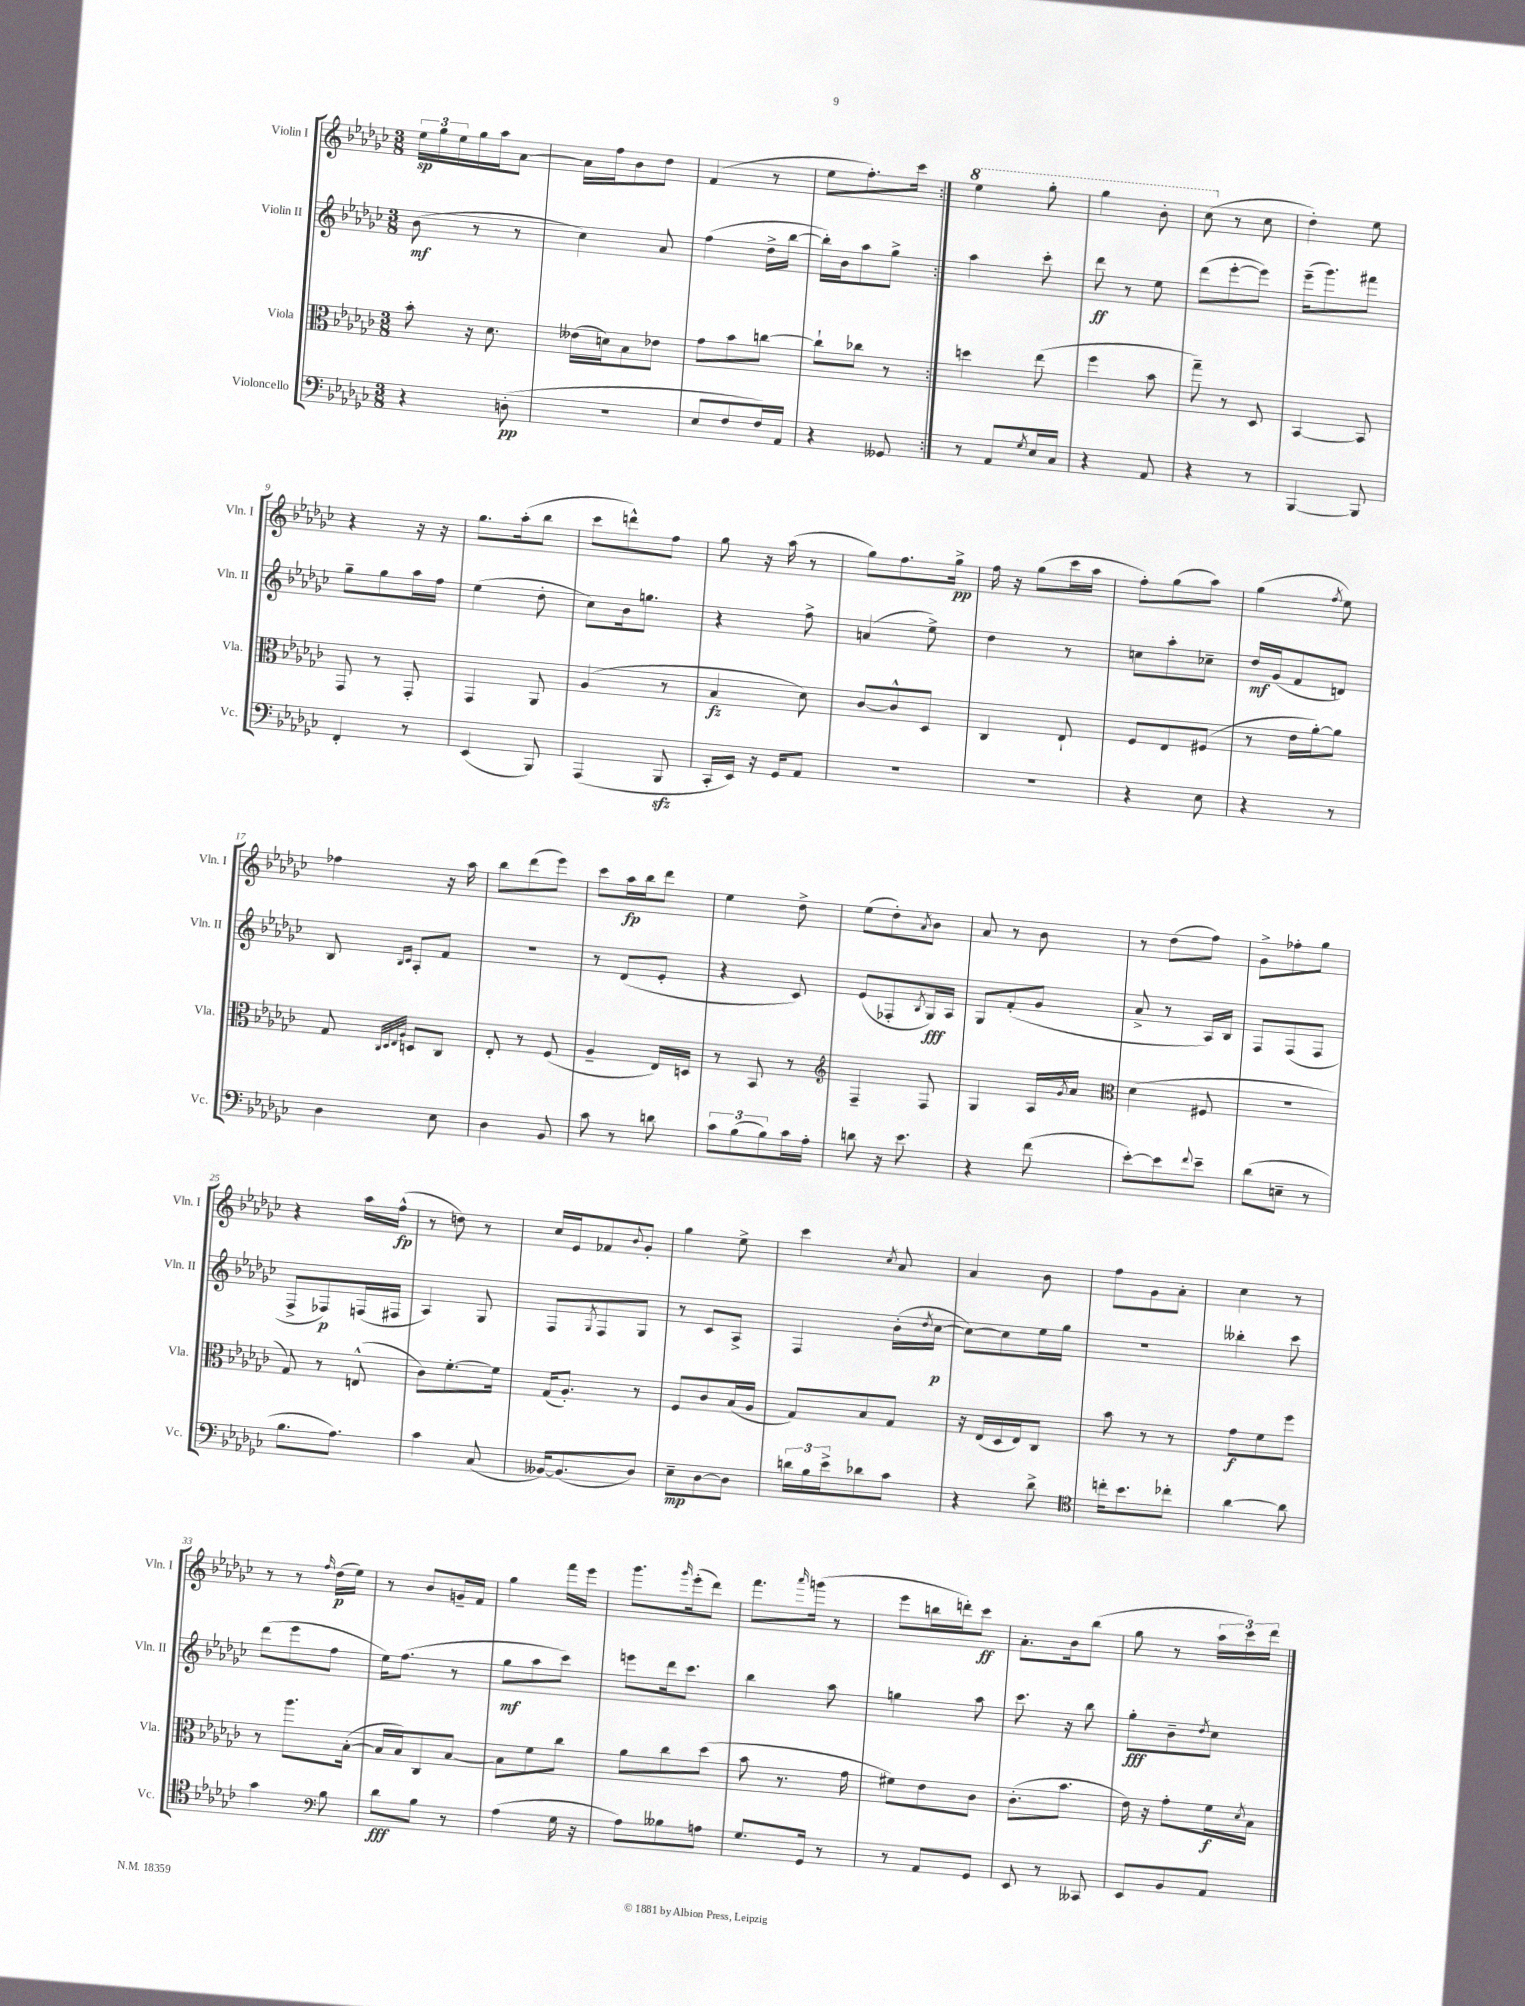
<<
\new StaffGroup <<
\new Staff = "s0" \with { instrumentName = "Violin I" shortInstrumentName = "Vln. I" } {
    \clef treble \key ges \major \numericTimeSignature \time 3/8
    \repeat volta 2 { \tuplet 3/2 { ees''16\sp ges''16 ees''16 } ges''16 aes''16 aes'8~ |
    aes'16 f''16 bes'8 des''8 |
    f'4( r8 |
    ees''8 f''8.-.) ces'''16 | }
    \ottava #1 ees'''4 ges'''8-. |
    ges'''4 bes''8-. |
    ces'''8( \ottava #0 r8 ces''8 |
    des''4-.) ees''8 |
    r4 r16 r16 |
    ges''8. aes''16-.( bes''8 |
    ces'''8 d'''8-^) f''8 |
    ges''8 r16 aes''16( r8 |
    ges''8) f''8. ges''16->\pp |
    f''16 r16 ges''8( ces'''16 aes''16 |
    f''8-.) ges''8( aes''8) |
    ges''4( \acciaccatura { f''8 } ees''8) |
    fes''4 r16 aes''16 |
    bes''8 des'''8( ees'''8) |
    ces'''8 aes''16\fp bes''16 des'''8 |
    ees''4 des''8-> |
    ees''8( des''8-.) \acciaccatura { aes'8 } bes'8 |
    aes'8 r8 bes'8 |
    r8 des''8( f''8) |
    ges'8-> fes''8-. ges''8 |
    r4 aes''16 f''16-^\fp( |
    r8 d''8) r8 |
    ces''16 ees'16 fes'8 \appoggiatura { bes'8 } ges'8-. |
    ges''4 ees''8-> |
    ces'''4 \acciaccatura { ces''8 } aes'8 |
    aes'4 bes'8 |
    f''8 ges'8 aes'8-. |
    ces''4 r8 |
    r8 r8 \grace { f''16 } des''16\p( ees''16) |
    r8 bes'8 g'16-- f'16 |
    ges''4 f'''16 ees'''16 |
    ges'''8. \grace { ges'''16 } ees'''16-.( des'''8) |
    f'''8. \grace { aes'''16 } g'''16( r8 |
    ees'''8 b''16 d'''16-.) ces'''8\ff |
    aes'8.-. bes'16 bes''8( |
    ges''8 r8 \tuplet 3/2 { aes''16 ces'''16) des'''16 } \bar "|." |
}
\new Staff = "s1" \with { instrumentName = "Violin II" shortInstrumentName = "Vln. II" } {
    \clef treble \key ges \major \numericTimeSignature \time 3/8
    \repeat volta 2 { bes'8\mf( r8 r8 |
    ces''4) aes'8 |
    f''4( des''16-> bes''16~ |
    bes''16-.) bes'16 aes''8 ges''8-> | }
    aes''4 ces'''8-. |
    des'''8\ff r8 ees''8 |
    des'''8( ees'''8~-. ees'''8) |
    ees'''16--( ges'''8.) fis'''8 |
    ges''8-- ges''8 aes''16 f''16 |
    ees''4( des''8-. |
    ces''8) bes'16 g''8. |
    r4 f''8-> |
    a'4( ees''8->) |
    des''4 r8 |
    c''8 aes''8-. ces''8-- |
    des''16\mf ges'16( f'8 d'8) |
    bes8 \grace { bes16 ces'16 } aes8-. f'8 |
    R4. |
    r8 des'8( ees'8-. |
    r4 ces'8) |
    ees'8( fes8-. \acciaccatura { bes8 } ges16\fff) aes16 |
    ges8 f'8-.( ges'8 |
    aes'8-> r8 aes16) bes16 |
    f8 f8( f8 |
    f8-> fes8\p) f16( fis16 |
    aes4) ges8 |
    f8 \acciaccatura { ges8 } f8 ges8 |
    r8 ces'8 aes8-> |
    f4 bes'16-.( \acciaccatura { des''8 } ces''16~\p |
    ces''8~) ces''8 ees''16 ges''16 |
    R4. |
    beses''4-. ces'''8 |
    des'''8( ees'''8 f''8 |
    ees''16) f''8.( r8 |
    ges''8\mf aes''8 ces'''8) |
    e'''8 des'''16 ces'''8. |
    bes''4 aes''8 |
    g''4 aes''8 |
    ces'''8. r16 bes''8 |
    ges''8-.\fff bes'8-- \acciaccatura { des''8 } ces''8 \bar "|." |
}
\new Staff = "s2" \with { instrumentName = "Viola" shortInstrumentName = "Vla." } {
    \clef alto \key ges \major \numericTimeSignature \time 3/8
    \repeat volta 2 { bes'8-. r16 des'8. |
    eeses'16( d'16) bes8 ees'8 |
    ges'8 bes'8 c''8~ |
    c''8-! ces''8 r8 | }
    d''4 ees''8( |
    f''4 bes'8 |
    ges''8--) r8 des8 |
    bes,4~ bes,8 |
    ges,8 r8 ges,8-. |
    ges,4 aes,8 |
    aes4( r8 |
    bes4\fz des'8) |
    ces'8~ ces'8-^ des8 |
    ces4 ees8-! |
    f8 ees8 fis8( |
    r8 ees'16 aes'16~-.) aes'8 |
    ges8 \grace { ces32 des32 ees32 aes32 } d8 ces8 |
    ees8-. r8 f8( |
    aes4-- ees16) d16 |
    r8 bes,8 r8 |
    \clef treble f4-- f8 |
    ges4 aes16 \acciaccatura { ges'8 } aes'16 |
    \clef alto des'4( fis8 |
    R4. |
    ges8) r8 e8-^( |
    ces'8) f'8.~-. f'16 |
    ges16( aes8.-.) r8 |
    f8 ces'8 bes16( aes16 |
    ges8) bes8 ges8 |
    r16 ees16( des16 ees16) ces8 |
    bes'8 r8 r8 |
    ges'8\f f'8 f''8 |
    r8 aes''8. bes16~-.( |
    bes16 bes16) ces8 bes8~ |
    bes8 f'8 ces''8 |
    aes'8 ces''8 des''8( |
    bes'8 r8. ges'16 |
    fis'8) ees'8 ces'8 |
    ces'8.-.( bes'8. |
    ees'16) r16 ges'8-. f'16\f \acciaccatura { des'8 } bes16 \bar "|." |
}
\new Staff = "s3" \with { instrumentName = "Violoncello" shortInstrumentName = "Vc." } {
    \clef bass \key ges \major \numericTimeSignature \time 3/8
    \repeat volta 2 { r4 d8-.\pp( |
    R4. |
    ees8 f8 f16) aes,16 |
    r4 geses,8 | }
    r8 aes,8 \acciaccatura { ges8 } ees16 ces16 |
    r4 aes,8 |
    r4 r8 |
    bes,,4~ bes,,8 |
    f,4-. r8 |
    ees,4( bes,,8) |
    aes,,4( bes,,8\sfz |
    ces,16-. ees,16) r16 ges,16 aes,8 |
    R4. |
    R4. |
    r4 ees8 |
    r4 r8 |
    des4 ees8 |
    des4 bes,8 |
    ces'8 r8 d'8 |
    \tuplet 3/2 { ces'8 bes8( bes8) } ces'16 aes16-. |
    d'8 r16 ees'8. |
    r4 f'8( |
    ees'8~-.) ees'8 \appoggiatura { f'8 } ees'8-- |
    des'8( e8-- r8 |
    bes8. aes8.) |
    ces'4 ces8( |
    beses,16~) beses,8.( des8) |
    ees8--\mp des8~ des8 |
    \tuplet 3/2 { d'16 bes16 ees'16-> } des'8 ces'8 |
    r4 des'8-> |
    \clef tenor c''16-. bes'8. ces''8-. |
    aes'4~ aes'8 |
    ges'4 \clef bass bes8 |
    des'8\fff bes8 r8 |
    aes4( ges16 r16 |
    aes8) beses8 a8 |
    ges8. ges,16 r8 |
    r8 aes,8 ges,8 |
    ees,8 r8 ceses,8 |
    ees,8 bes,8 aes,8 \bar "|." |
}
>>
>>
